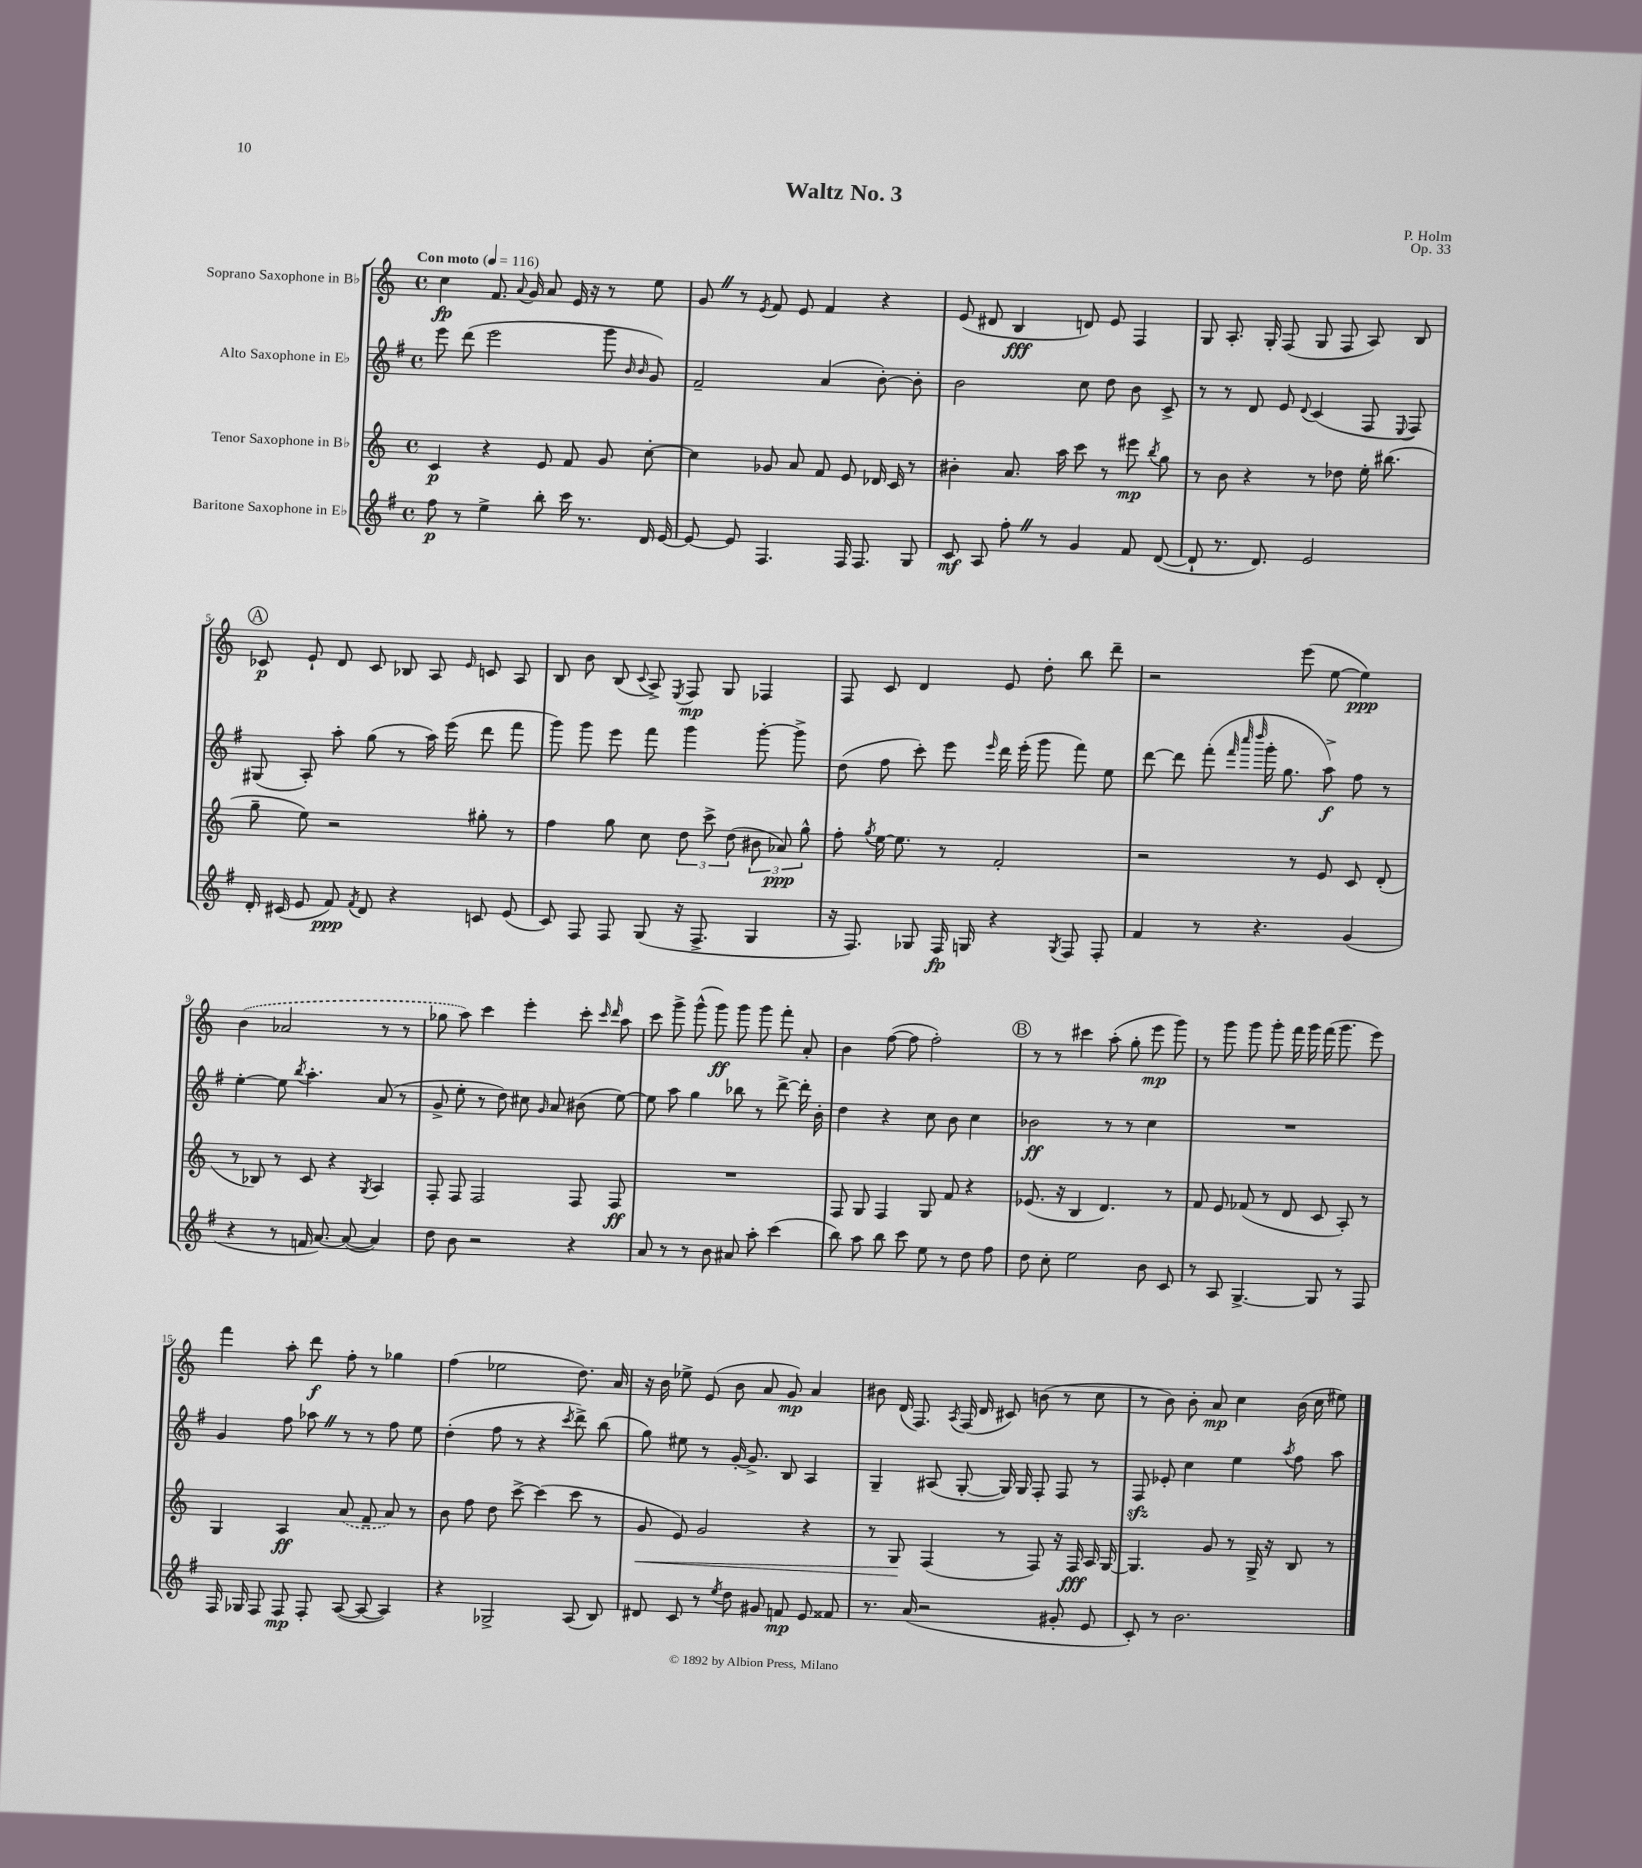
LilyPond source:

\header { title = "Waltz No. 3" composer = "P. Holm" opus = "Op. 33" }
<<
\new StaffGroup <<
\new Staff = "s0" \with { instrumentName = "Soprano Saxophone in Bb" } {
    \clef treble \key c \major \defaultTimeSignature \time 4/4 \tempo "Con moto" 4 = 116
    \autoBeamOff c''4\fp f'8. \appoggiatura { a'8 } g'16 a'8 e'16 r16 r8 e''8 |
    g'8 \once \override BreathingSign.text = \markup { \musicglyph "scripts.caesura.straight" } \breathe r8 \acciaccatura { e'8 } f'8 e'8 f'4 r4 |
    e'8( dis'8 b4\fff d'8) e'8 f4 |
    g8 a8.-. g16-. f8( g8 f8 a8) b8 |
    \mark \markup { \circle "A" } ces'8\p e'8-! d'8 ces'8 bes8 a8 \grace { e'16 } c'8 a8 |
    b8 b'8 b8( \appoggiatura { c'8 } a8->) \acciaccatura { e8 } f8\mp g8 fes4 |
    f8 c'8 d'4 e'8 d''8-. b''8 d'''8-- |
    r2 e'''8( e''8~ e''4\ppp) |
    \once \slurDashed b'4( aes'2 r8 r8 |
    ges''8 a''8) c'''4 e'''4-. c'''8-. \grace { c'''16 d'''16 } a''8 |
    c'''8 g'''8-> g'''8-^( g'''8\ff) g'''8 g'''8 f'''8-. a'8-. |
    b'4 f''8~( f''8 f''2-.) |
    \mark \markup { \circle "B" } r8 r8 cis'''4 a''8-.( g''8-. e'''8\mp g'''8) |
    r8 g'''8 g'''8 g'''8-. f'''16 g'''16 f'''16( g'''8. e'''8) |
    f'''4 a''8-. d'''8\f f''8-. r8 ges''4 |
    f''4( ees''2 d''8.) a'16 |
    r16 b'16 ees''8-> e'8( b'8 a'8 g'8\mp) a'4 |
    bis'8 d'16( f8.) \acciaccatura { a8 } f16( d'16 cis'8) b'8( r8 c''8 |
    r8 b'8) b'8-. a'8\mp c''4 b'16( c''16 eis''8) \bar "|." |
}
\new Staff = "s1" \with { instrumentName = "Alto Saxophone in Eb" } {
    \clef treble \key g \major \defaultTimeSignature \time 4/4
    \autoBeamOff e'''8 d'''8( e'''2 g'''8 \grace { b'16 b'16 } g'8) |
    fis'2-- a'4( b'8~-.) b'8-. |
    b'2 c''8 d''8 b'8 c'8-> |
    r8 r8 d'8 e'8 \appoggiatura { d'8 } c'4( fis8 \appoggiatura { e8 } fis8) |
    \mark \markup { \circle "A" } gis8( a8-.) a''8-. g''8( r8 a''16) e'''16( d'''8 fis'''8 |
    g'''8) g'''8 e'''8 fis'''8 g'''4 g'''8~-. g'''8-> |
    d''8( fis''8 c'''8-.) e'''8 \grace { e'''16 } d'''16 e'''16-.( g'''8 fis'''8) e''8 |
    d'''8~ d'''8 fis'''8-.( \grace { fis'''32 c''''32 d''''32 } g'''16-. g''8. a''8->\f) fis''8 r8 |
    e''4~-. e''8 \acciaccatura { b''8 } a''4.-. a'8( r8 |
    g'8-> e''8-. r8 d''8) cis''8 \grace { g'16 } a'8 bis'8( e''8~) |
    e''8 a''8 g''4 bes''8 r8 d'''8~-> d'''16-. b'16-. |
    d''4 r4 c''8 b'8 c''4 |
    \mark \markup { \circle "B" } bes'2\ff r8 r8 c''4 |
    R1 |
    g'4 fis''8 aes''8 \once \override BreathingSign.text = \markup { \musicglyph "scripts.caesura.straight" } \breathe r8 r8 fis''8 e''8 |
    d''4-.( fis''8 r8 r4 \acciaccatura { c'''8 } d'''8->) b''8( |
    g''8) eis''8 r8 g'16~-. g'8.-> b8 a4 |
    g4-- ais8( g8~-. g16) g16 fis8-. fis8 r8 |
    fis8\sfz ees'8-. c''4 e''4 \acciaccatura { a''8 } fis''8 a''8 \bar "|." |
}
\new Staff = "s2" \with { instrumentName = "Tenor Saxophone in Bb" } {
    \clef treble \key c \major \defaultTimeSignature \time 4/4
    \autoBeamOff c'4\p r4 e'8 f'8 g'8 c''8~-. |
    c''4 ges'8 a'8 f'8 e'8 des'16 c'16 r8 |
    bis'4-. a'8. a''16 c'''8 r8 eis'''8\mp \acciaccatura { b''8 } g''8 |
    r8 b'8 r4 r8 des''8 e''16-. bis''8.( |
    \mark \markup { \circle "A" } g''8-- e''8) r2 gis''8-. r8 |
    f''4 g''8 c''8 \tuplet 3/2 { d''8 c'''8-> d''8( } \tuplet 3/2 { bis'8 aes'8\ppp) g''8-^ } |
    f''8-. \acciaccatura { g''8 } e''16~ e''8. r8 f'2-. |
    r2 r8 e'8 c'8 d'8-.( |
    r8 bes8) r8 c'8 r4 \acciaccatura { g8 } a4 |
    f8-. f8 f2 f8 f8\ff |
    R1 |
    f8 g8 f4 g8 f'8 r4 |
    \mark \markup { \circle "B" } ees'8.( r16 b4 d'4.) r8 |
    f'8 e'8 fes'8( r8 d'8 c'8 a8-.) r8 |
    g4 a4\ff \once \slurDashed a'8( f'8-- a'8) r8 |
    b'8 f''8 d''8 c'''8~-> c'''4( c'''8 r8 |
    g'8\< e'8) g'2 r4 |
    r8 g8\! f4( r8 f8) r16 f16\fff a16 g16~ |
    g4. g'8 r8 g16-> r16 b8 r8 \bar "|." |
}
\new Staff = "s3" \with { instrumentName = "Baritone Saxophone in Eb" } {
    \clef treble \key g \major \defaultTimeSignature \time 4/4
    \autoBeamOff fis''8\p r8 e''4-> b''8-. c'''16 r8. d'16 e'16~ |
    e'8~ e'8 fis4. fis16 fis8. g8 |
    c'8\mf a8 fis''8-. \once \override BreathingSign.text = \markup { \musicglyph "scripts.caesura.straight" } \breathe r8 g'4 fis'8 d'8~( |
    d'8-! r8. d'8.) e'2 |
    \mark \markup { \circle "A" } d'16-. cis'16( e'8 fis'8\ppp) \acciaccatura { fis'8 } d'8 r4 c'8 e'8( |
    c'8) fis8 fis8 g8( r16 fis8.-> g4 |
    r16 fis8.) ges8 fis16\fp g16 r4 \acciaccatura { g8 } fis8 fis8-. |
    fis'4 r8 r4. g'4( |
    r4 r8 f'16 a'8.~) a'8~( a'4) |
    d''8 b'8 r2 r4 |
    a'8 r8 r8 b'8 ais'8 a''8-. c'''4( |
    b''8) a''8 b''8 c'''8 e''8 r8 d''8 fis''8 |
    \mark \markup { \circle "B" } d''8 c''8-. e''2 b'8 c'8 |
    r8 a8 g4.~-> g8 r8 fis8 |
    fis16 ges16 fis8 fis8\mp fis8-. a8~( a8~ a4) |
    r4 ges2-> a8( b8) |
    dis'8 c'8 r8 \acciaccatura { e''8 } d''8 gis'8 f'8\mp e'8 fisis'8 |
    r8. a'16( r2 gis'8-. e'8 |
    c'8-.) r8 b'2. \bar "|." |
}
>>
>>
